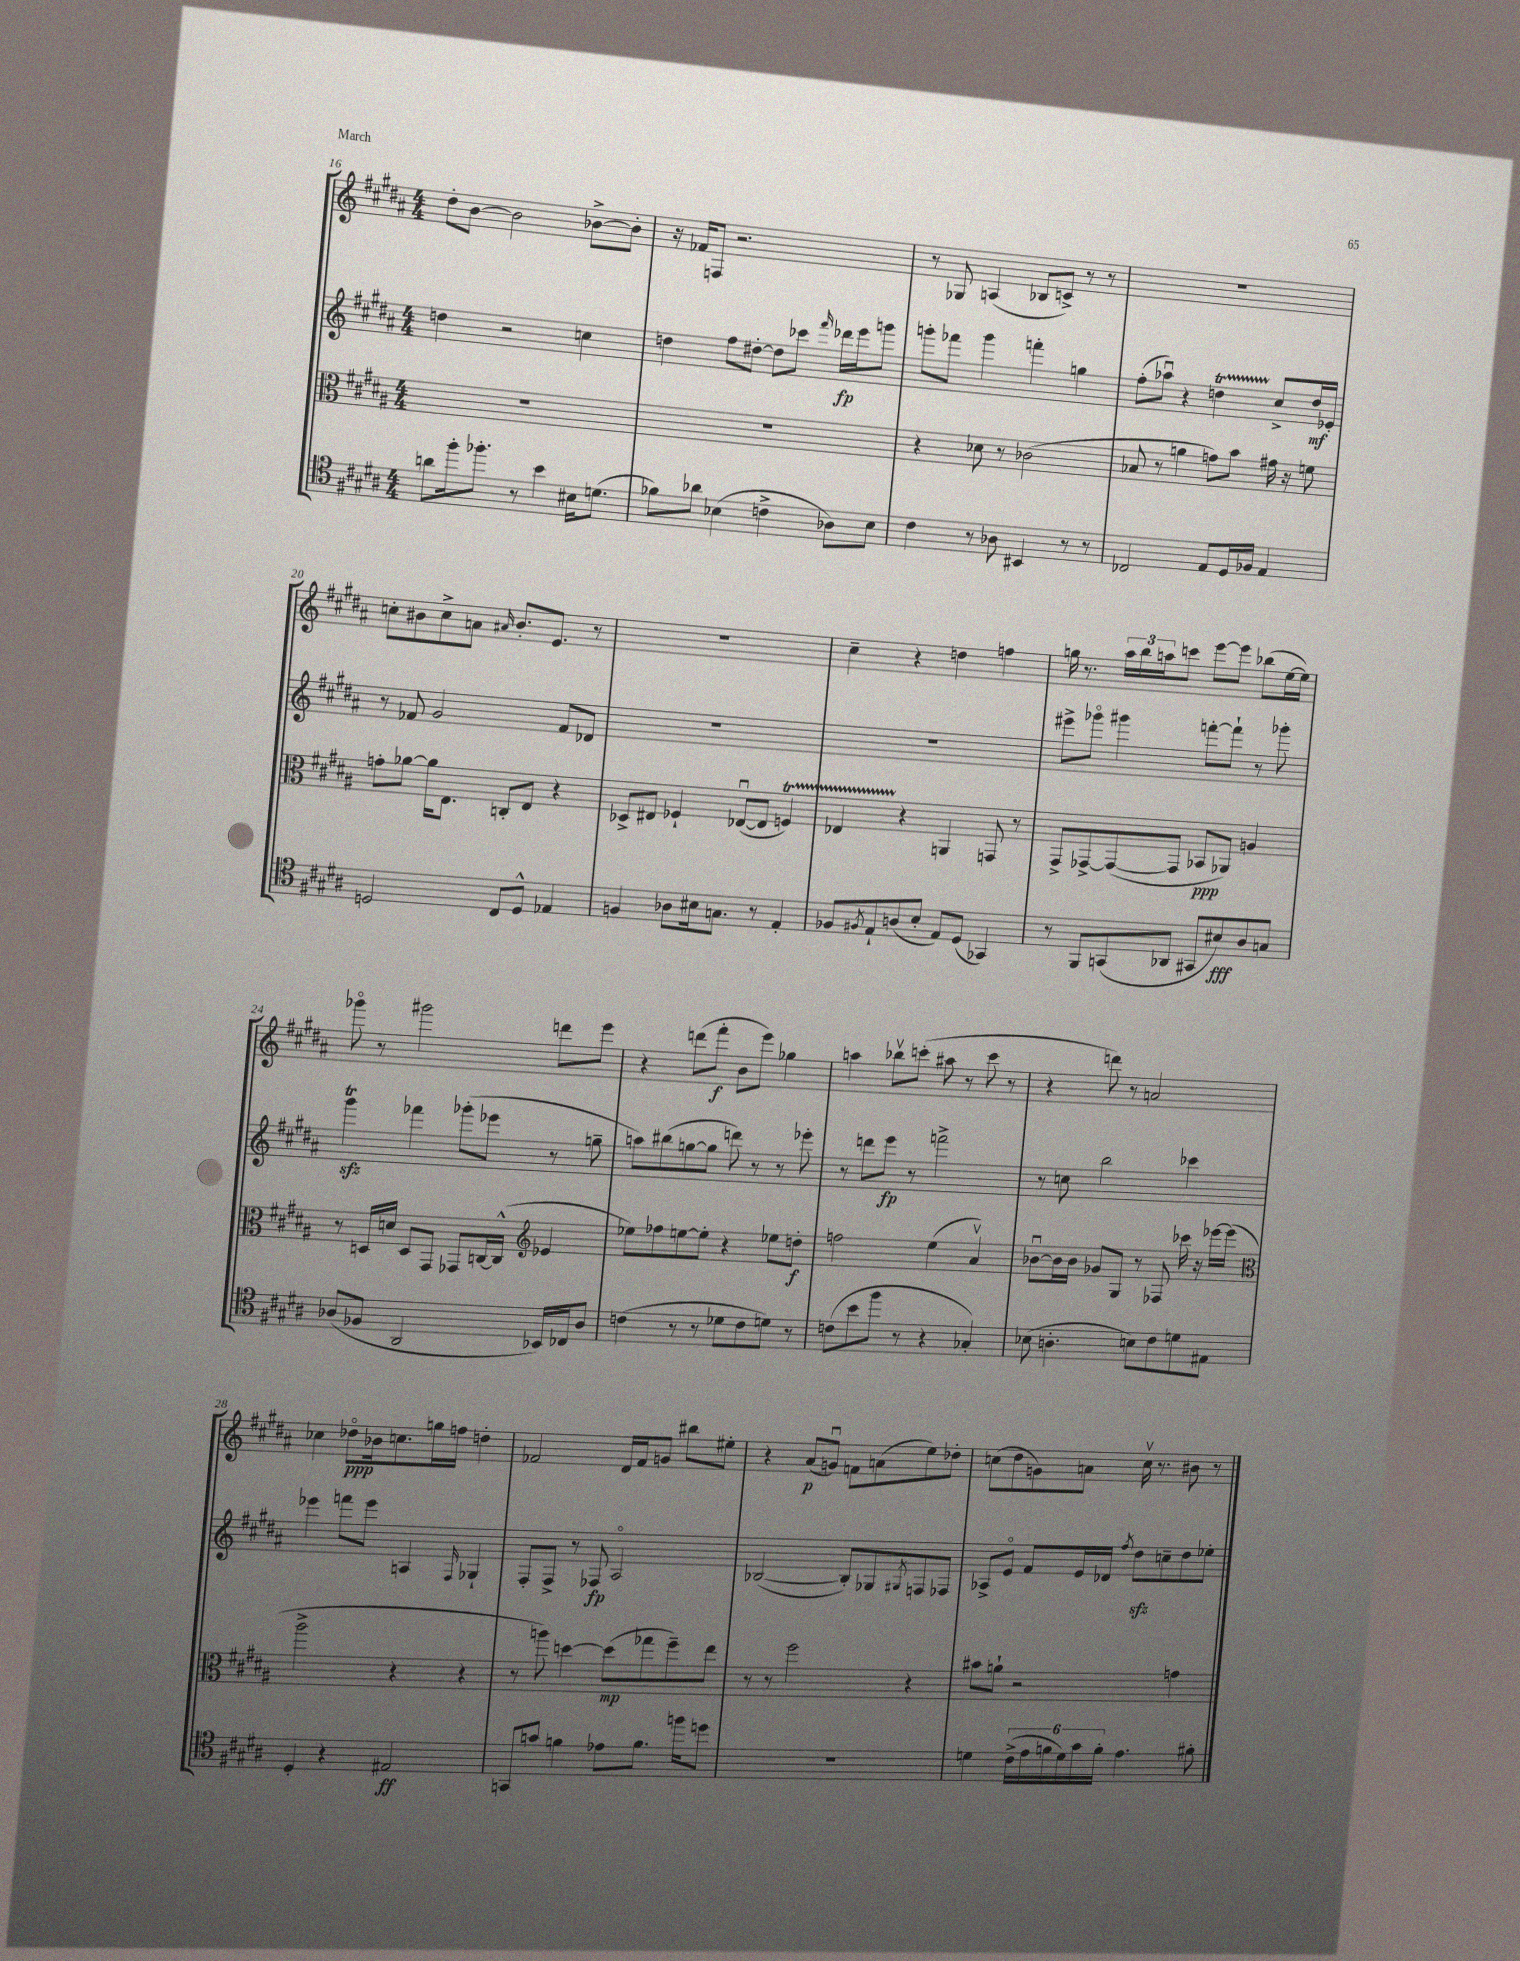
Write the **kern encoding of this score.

**kern	**kern	**kern	**kern
*staff4	*staff3	*staff2	*staff1
*clefC4	*clefC3	*clefG2	*clefG2
*k[f#c#g#d#a#]	*k[f#c#g#d#a#]	*k[f#c#g#d#a#]	*k[f#c#g#d#a#]
*M4/4	*M4/4	*M4/4	*M4/4
8a	1r	4dd	8dd#'
16ff#'	.	.	[8b
8.ff-'	.	.	.
.	.	2r	2b]
8r	.	.	.
4b	.	.	.
16B#	.	4cc	[8b-^
(8.d	.	.	.
.	.	.	8b-']
=	=	=	=
8f-)	1r	4dd	16r
.	.	.	16f-
8a-	.	.	8F
(4B-	.	8ff#	2.r
.	.	[8dd#'	.
4c^	.	8dd#]	.
.	.	8ccc-	.
.	.	16qqfff#	.
8A-)	.	16ddd-	.
.	.	16eee	.
8B-	.	8ggg	.
=	=	=	=
4c#	4r	8ggg'	8r
.	.	8fff-	8G-
8r	8d-	4ggg	(4A
8A-	8r	.	.
4BB#	(2c-	4fff'	8B-
.	.	.	8c^)
8r	.	4gg	8r
8r	.	.	8r
=	=	=	=
2C-	8B-	(8ff#'	1r
.	8r	8aa-u)	.
.	4a	4r	.
8E	8g)	4dd	.
16D#	8b	.	.
16F-	.	.	.
4E	16g#	8cc#^	.
.	16r	.	.
.	8f	16dd	.
.	.	16e-'	.
=	=	=	=
2D	8g'	8r	8cc'
.	[8a-	8f-	8b#
.	16a-]	2g#	8cc^
.	8.E	.	.
.	.	.	8a
.	.	.	16qqa#
8C#	8C'	.	8.b#'
8D^^	8E	.	.
.	.	.	8.e
4E-	4r	8f-	.
.	.	8d-	8r
=	=	=	=
4F	8D-^	1r	1r
.	8E#	.	.
8A-	4F-`	.	.
16B#	.	.	.
8.G	.	.	.
.	([8E-u	.	.
8r	8E-]	.	.
4E'	4F)	.	.
=	=	=	=
8F-	4E-	1r	4cc#~
8qF#	.	.	.
8E`	.	.	.
(8A	4r	.	4r
8B'	.	.	.
8E)	4AA	.	4dd
(8D#	.	.	.
4GG-)	8GG	.	4ff
.	8r	.	.
=	=	=	=
8r	8GG#^	8eee#^	16gg
.	.	.	8.r
8FF#	[8GG-^	8ggg-o	.
(8GG	(8GG-_	4ggg#	24aa#
.	.	.	24bb
.	.	.	24aa
8AA-	8GG-]	.	8ccc
8GG#	8BB-	[8fff'	[8eee
8B#)	8AA-)	8fff`]	8eee]
8A#	4A	8r	(8bb-
8G	.	8ggg-'	[16ee
.	.	.	16ee])
=	=	=	=
(8A-	8r	4ggg#	8ggg-o
8F-	16D	.	8r
.	16d	.	.
2AA#	8D	4fff-	2ggg#
.	8GG#	.	.
.	8GG-	(8ggg-'	.
.	[16C	8eee-	.
.	(16C^^]	.	.
*	*clefG2	*	*
16BB-)	4e-	8r	8ddd
16C-	.	.	.
8A-	.	8gg~	8eee
=	=	=	=
(4c	8ee-)	8aa)	4r
.	8ff-	(8bb#	.
8r	[8ee	[8gg	(8ddd
8r	8ee']	8gg]	8fff#'
8d-	4r	8ddd)	8b
8c	.	8r	8eee)
8d)	8ee-	8r	4gg-
8r	8dd'	8eee-'	.
=	=	=	=
(8c	2ff	8r	4aa
8b	.	8ddd	.
8ff#	.	8eee	8bb-v
8r	.	8r	(8ccc'
4r	(4ee	2fff^	8aa#
.	.	.	8r
4G-')	4a#v)	.	8ccc
.	.	.	8r
=	=	=	=
(8B-	[8b-u	8r	4r
4.A'	16b-]	8cc	.
.	16b-	.	.
.	8g-	2bb	8ddd)
.	8G#	.	8r
8B)	8r	.	2a
8c#	8F-	.	.
8d	16ccc-	4ccc-	.
.	16r	.	.
8E#	[16eee-	.	.
.	(16eee-]	.	.
=	=	=	=
*	*clefC3	*	*
4D#'	2aa#^	4eee-	4cc-
4r	.	8fff	8dd-o
.	.	8eee-	16b-
.	.	.	8.cc
2E#	4r	4A	.
.	.	.	16gg
.	.	.	16ff
.	.	16qqF#	.
.	4r	4G-`	4dd'
=	=	=	=
8GG	8r	8F#'	2f-
8g	8aa)	8F#^	.
4f	[4dd	8r	.
.	.	8F-	.
8e-	(8dd]	2A#o	16d#
.	.	.	16f-
8.f	8gg-	.	8g
.	8ff#~)	.	8bb#
16ff	.	.	.
8dd	8ee	.	8ee#'
=	=	=	=
1r	8r	([2B-	4r
.	8r	.	.
.	2ff#	.	(8a#
.	.	.	8gu)
.	.	8B-'])	8f
.	.	8G-	(8a
.	.	8qG#	.
.	4r	8F	8ee)
.	.	8F-	8dd-'
=	=	=	=
4d	8b#	8A-^	(8cc
.	8a`	8eo	8dd#
(24c#^	2r	8f#	8g)
24e	.	.	.
24f	.	.	.
24d)	.	16e	8a
24g#	.	.	.
.	.	16d-	.
24f'	.	.	.
.	.	8qff#	.
4.e	.	8dd#	16ccv
.	.	.	8.r
.	.	8cc~	.
.	4g	8dd#	8b#
8f#'	.	8ee-'	8r
==	==	==	==
*-	*-	*-	*-
